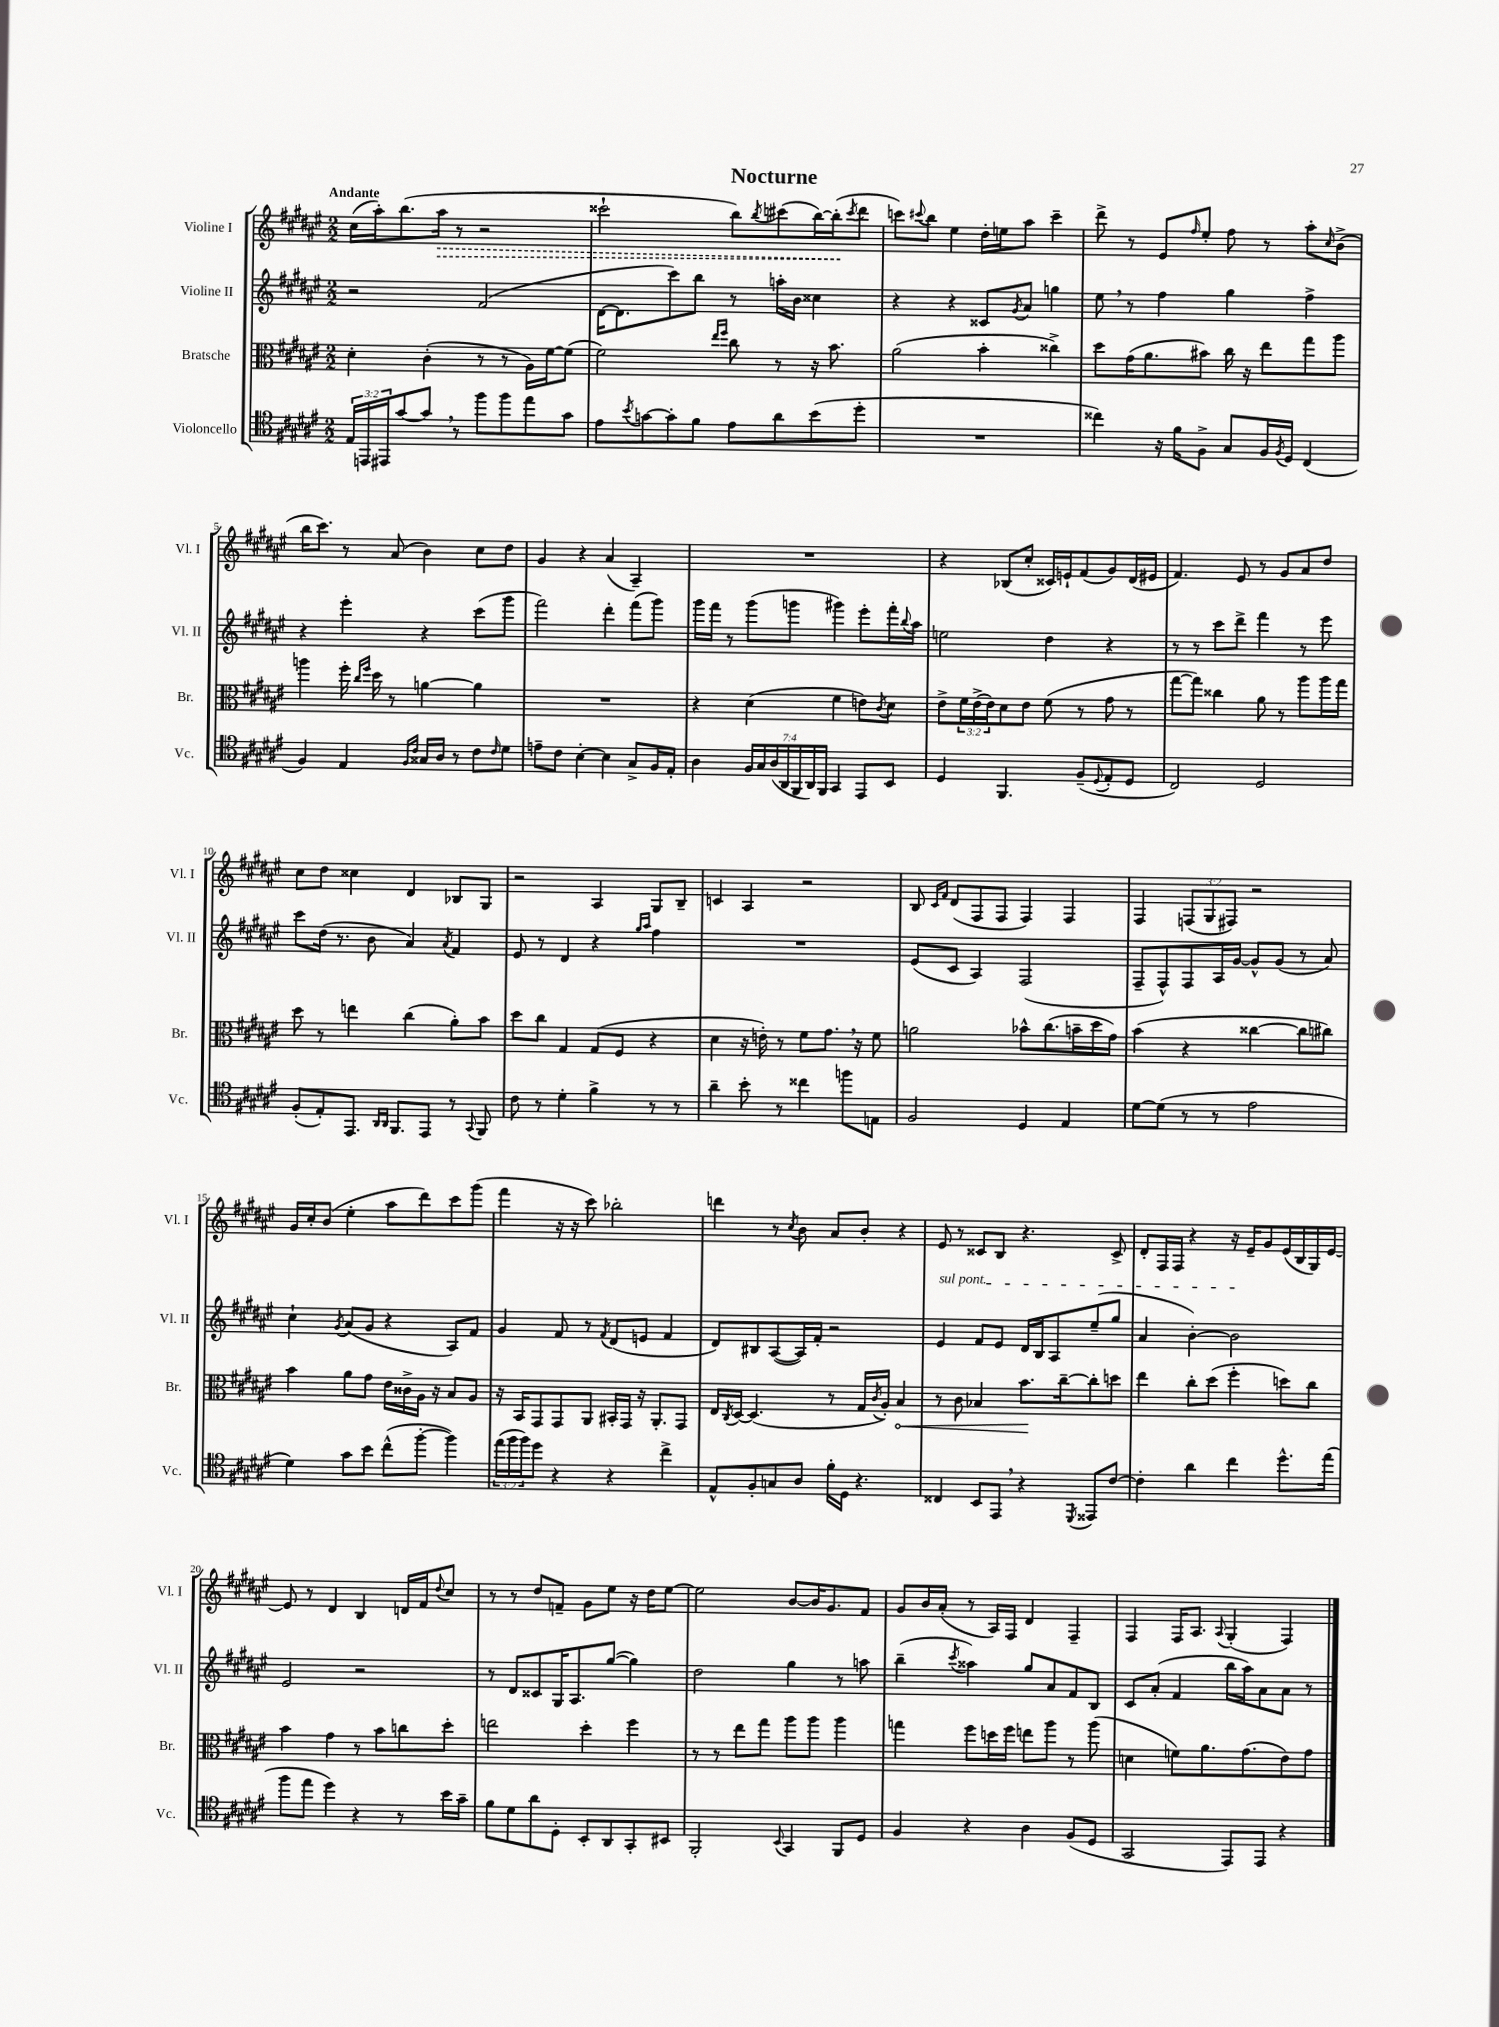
\header { title = "Nocturne" }
<<
\new StaffGroup <<
\new Staff = "s0" \with { instrumentName = "Violine I" shortInstrumentName = "Vl. I" } {
    \clef treble \key fis \major \numericTimeSignature \time 2/2 \override Staff.TupletNumber.text = #tuplet-number::calc-fraction-text \tempo "Andante"
    cis''16( ais''16-.) b''8.( \once \override Hairpin.style = #'dashed-line ais''16\> r8 r2 |
    cisis'''2-! b''8) \acciaccatura { b''8 } cis'''8( b''16~) b''16-.\!( \acciaccatura { cis'''8 } dis'''8 |
    c'''8) \appoggiatura { cis'''8 } b''8 eis''4 dis''16-. e''16 ais''8 cis'''4-- |
    dis'''8-> r8 eis'8 \grace { fis''16 } eis''8-. fis''8 r8 ais''8-. \grace { cis''16 } b'8->( |
    b''16 cis'''8.) r8 ais'8( b'4) cis''8 dis''8 |
    gis'4 r4 ais'4( ais4--) |
    R1 |
    r4 bes8( cis''8-. cisis'16) e'16-! fis'8( gis'8) dis'16( eis'16 |
    fis'4.) eis'8 r8 gis'8 ais'8 dis''8 |
    cis''8 dis''8 cisis''4 dis'4 bes8 gis8 |
    r2 ais4 gis8 b8-- |
    c'4 ais4 r2 |
    b8 \grace { cis'16 fis'16 } dis'8( fis8 fis8 fis4) fis4 |
    fis4 \tuplet 3/2 { f8( gis8 fis8) } r2 |
    gis'16 cis''16-. b'8( eis''4-. ais''8 dis'''8) cis'''8 gis'''8( |
    fis'''4 r16 r16 cis'''8) bes''2-. |
    d'''4 r8 \acciaccatura { cis''8 } b'8 ais'8 b'8-. r4 |
    eis'8 r8 cisis'8 b8 r4. cisis'8-> |
    dis'8-. fis16 fis16 r4 r16 eis'16-- gis'8 eis'16( b16 gis16) eis'16~ |
    eis'8 r8 dis'4 b4 d'16 fis'16 \appoggiatura { dis''8 } cis''8 |
    r8 r8 dis''8 f'8-- gis'8 eis''8 r16 dis''16 eis''8~ |
    eis''2 b'8~ b'16 gis'8. fis'8 |
    gis'8 b'16 ais'16-.( r8 ais16) fis16 dis'4 fis4-- |
    fis4 fis16 ais8. \appoggiatura { ais8 } gis4-.( fis4) \bar "|." |
}
\new Staff = "s1" \with { instrumentName = "Violine II" shortInstrumentName = "Vl. II" } {
    \clef treble \key fis \major \numericTimeSignature \time 2/2
    r2 fis'2( |
    dis'16~ dis'8. cis'''8) b''8 r8 a''16-. b'16 cisis''4 |
    r4 r4 cisis'8 \acciaccatura { gis'8 } ais'8 g''4 |
    eis''8 \breathe r8 fis''4 gis''4 fis''4-> |
    r4 eis'''4-. r4 cis'''8( gis'''8 |
    fis'''2) dis'''4-. fis'''8( gis'''8) |
    gis'''16 fis'''16 r8 gis'''8( g'''8 gis'''4) eis'''8-. fis'''16-. \appoggiatura { b''8 } ais''16 |
    e''2 dis''4 r4 |
    r8 r8 cis'''8 dis'''8-> fis'''4 r8 eis'''8 |
    cis'''8 dis''16( r8. b'8 ais'4) \acciaccatura { ais'8 } fis'4 |
    eis'8 r8 dis'4 r4 \grace { gis''16 ais''16 } fis''4 |
    R1 |
    eis'8( cis'8 ais4) fis2( |
    fis8-- fis8-^) fis8 ais16 gis'16~ gis'8-^ gis'8( r8 ais'8) |
    cis''4-! \acciaccatura { gis'8 } ais'8( gis'8 r4 ais8) fis'8 |
    gis'4 fis'8 r8 \acciaccatura { fis'8 } dis'8( e'8 fis'4 |
    dis'8) bis8 ais8~( ais16) fis'16-. r2 |
    \once \override TextSpanner.bound-details.left.text = \markup { \italic "sul pont." } eis'4\startTextSpan fis'8 eis'8 dis'16 b16 ais8 eis''8--( gis''8 |
    ais'4 b'4~-.) b'2\stopTextSpan |
    eis'2 r2 |
    r8 dis'8 cisis'8 gis16 ais8. gis''8~( gis''4) |
    dis''2 gis''4 r8 a''8 |
    b''4--( \acciaccatura { cis'''8 } aisis''4) gis''8 ais'8 fis'8 b8 |
    cis'8 ais'8-.( fis'4 b''16 ais''16) ais'8 ais'8 r8 \bar "|." |
}
\new Staff = "s2" \with { instrumentName = "Bratsche" shortInstrumentName = "Br." } {
    \clef alto \key fis \major \numericTimeSignature \time 2/2 \override Staff.TupletNumber.text = #tuplet-number::calc-fraction-text
    dis'4-. cis'4-.( r8 r8 ais16) fis'16~ fis'8( |
    fis'2) \grace { eis''16 fis''16 } cis''8 r8 r16 b'8. |
    ais'2( b'4-. cisis''4->) |
    dis''8 gis'16( ais'8. bis'8) cis''16 r16 eis''8 gis''8 ais''8 |
    a''4 fis''16-. \grace { cis''16 fis''16 } dis''16 r8 a'4~ a'4 |
    R1 |
    r4 dis'4( fis'4 e'8) \acciaccatura { cis'8 } dis'8 |
    eis'8-> \tuplet 3/2 { fis'16 eis'16->( eis'16) } dis'8 eis'8 fis'8( r8 gis'8 r8 |
    gis''8~ gis''8) cisis''4 ais'8 r8 ais''8 ais''16 gis''16 |
    dis''8 r8 e''4 cis''4( ais'8-.) b'8 |
    dis''8 cis''8 gis4 gis8( fis8 r4 |
    dis'4 r16 e'16-.) r8 fis'8 gis'8. \breathe r16 fis'8 |
    a'2 bes'8-^ cis''8.( b'16-- dis''16 gis'16) |
    b'4( r4 cisis''4~ cisis''8 cis''8) |
    b'4 ais'8 gis'8 eis'16 cisis'16-> ais16 r16 b8 ais8 |
    r16 b,16 gis,8 gis,8 ais,8 bis,16-. gis,16 r16 ais,8.-. gis,8 |
    eis16 \acciaccatura { cis8 } dis16~ dis4.( r8 gis16 \acciaccatura { cis'8 } ais16-.) \once \override Hairpin.circled-tip = ##t b4\< |
    r8 cis'8 bes4 b'8.\! cis''16~-- cis''8-. d''8 |
    eis''4 cis''8-. dis''8( fis''4-. d''8) cis''8 |
    b'4 gis'4 r8 b'8 c''8 dis''8-. |
    e''2 dis''4-. fis''4 |
    r8 r8 eis''8 gis''8 ais''8 ais''8 ais''4 |
    g''4 fis''8 d''16 fis''16 e''8 ais''8 r8 ais''8( |
    d'4 f'8) ais'8. gis'8.( eis'8) gis'8 \bar "|." |
}
\new Staff = "s3" \with { instrumentName = "Violoncello" shortInstrumentName = "Vc." } {
    \clef tenor \key fis \major \numericTimeSignature \time 2/2 \override Staff.TupletNumber.text = #tuplet-number::calc-fraction-text
    \tuplet 3/2 { eis16 e,16 eis,16 } gis'8~ gis'8 \breathe r8 fis''8 fis''8 eis''8 gis'8 |
    eis'8 \acciaccatura { b'8 } g'8~ g'8-. fis'8 eis'8 ais'8 b'8( dis''8-. |
    R1 |
    cisis''4) r16 fis'16 fis8-> gis8 fis16 \acciaccatura { fis8 } dis16 cis4( |
    fis4) eis4 \grace { fis16 cis'16 } gisis16 ais16 r8 cis'8 \grace { cis'16 } dis'8 |
    e'8-- cis'8 b4~-. b4 gis8-> fis16 eis16-. |
    ais4 \tuplet 7/4 { fis16 gis16 ais16( ais,16 fis,16 ais,16) fis,16 } gis,4 eis,8 b,8 |
    dis4 fis,4. fis8--( \appoggiatura { dis8 } eis8-. dis8 |
    cis2) dis2 |
    fis8-.( eis8-.) eis,8. \grace { ais,16 ais,16 } fis,8. eis,8 r8 \appoggiatura { gis,8 } fis,8 |
    cis'8 r8 dis'4-. fis'4-> r8 r8 |
    ais'4-- b'8-. r8 cisis''4 f''8 e8 |
    fis2 dis4 eis4 |
    dis'8~ dis'8( r8 r8 eis'2 |
    dis'4) gis'8 b'8 cis''8-^( fis''8~-. fis''4) |
    \tuplet 3/2 { eis''16( fis''16 fis''16) } dis''8 r4 r4 cis''4-> |
    eis8-^ fis8-. g8 ais8 fis'16-. dis16 r4. |
    cisis4 b,8 eis,8 \breathe r4 \acciaccatura { dis,8 } eisis,8 cis'8~ |
    cis'4-. ais'4 cis''4 dis''8.-^ eis''16( |
    fis''8 eis''8 dis''4) r4 r8 b'16 gis'16-- |
    fis'8 dis'8 ais'8 dis8-. b,8-. ais,8 gis,8-. bis,8 |
    fis,2-. \appoggiatura { b,8 } gis,4 fis,8 dis8 |
    fis4 r4 ais4 fis8( dis8 |
    gis,2 eis,8) eis,8 r4 \bar "|." |
}
>>
>>
